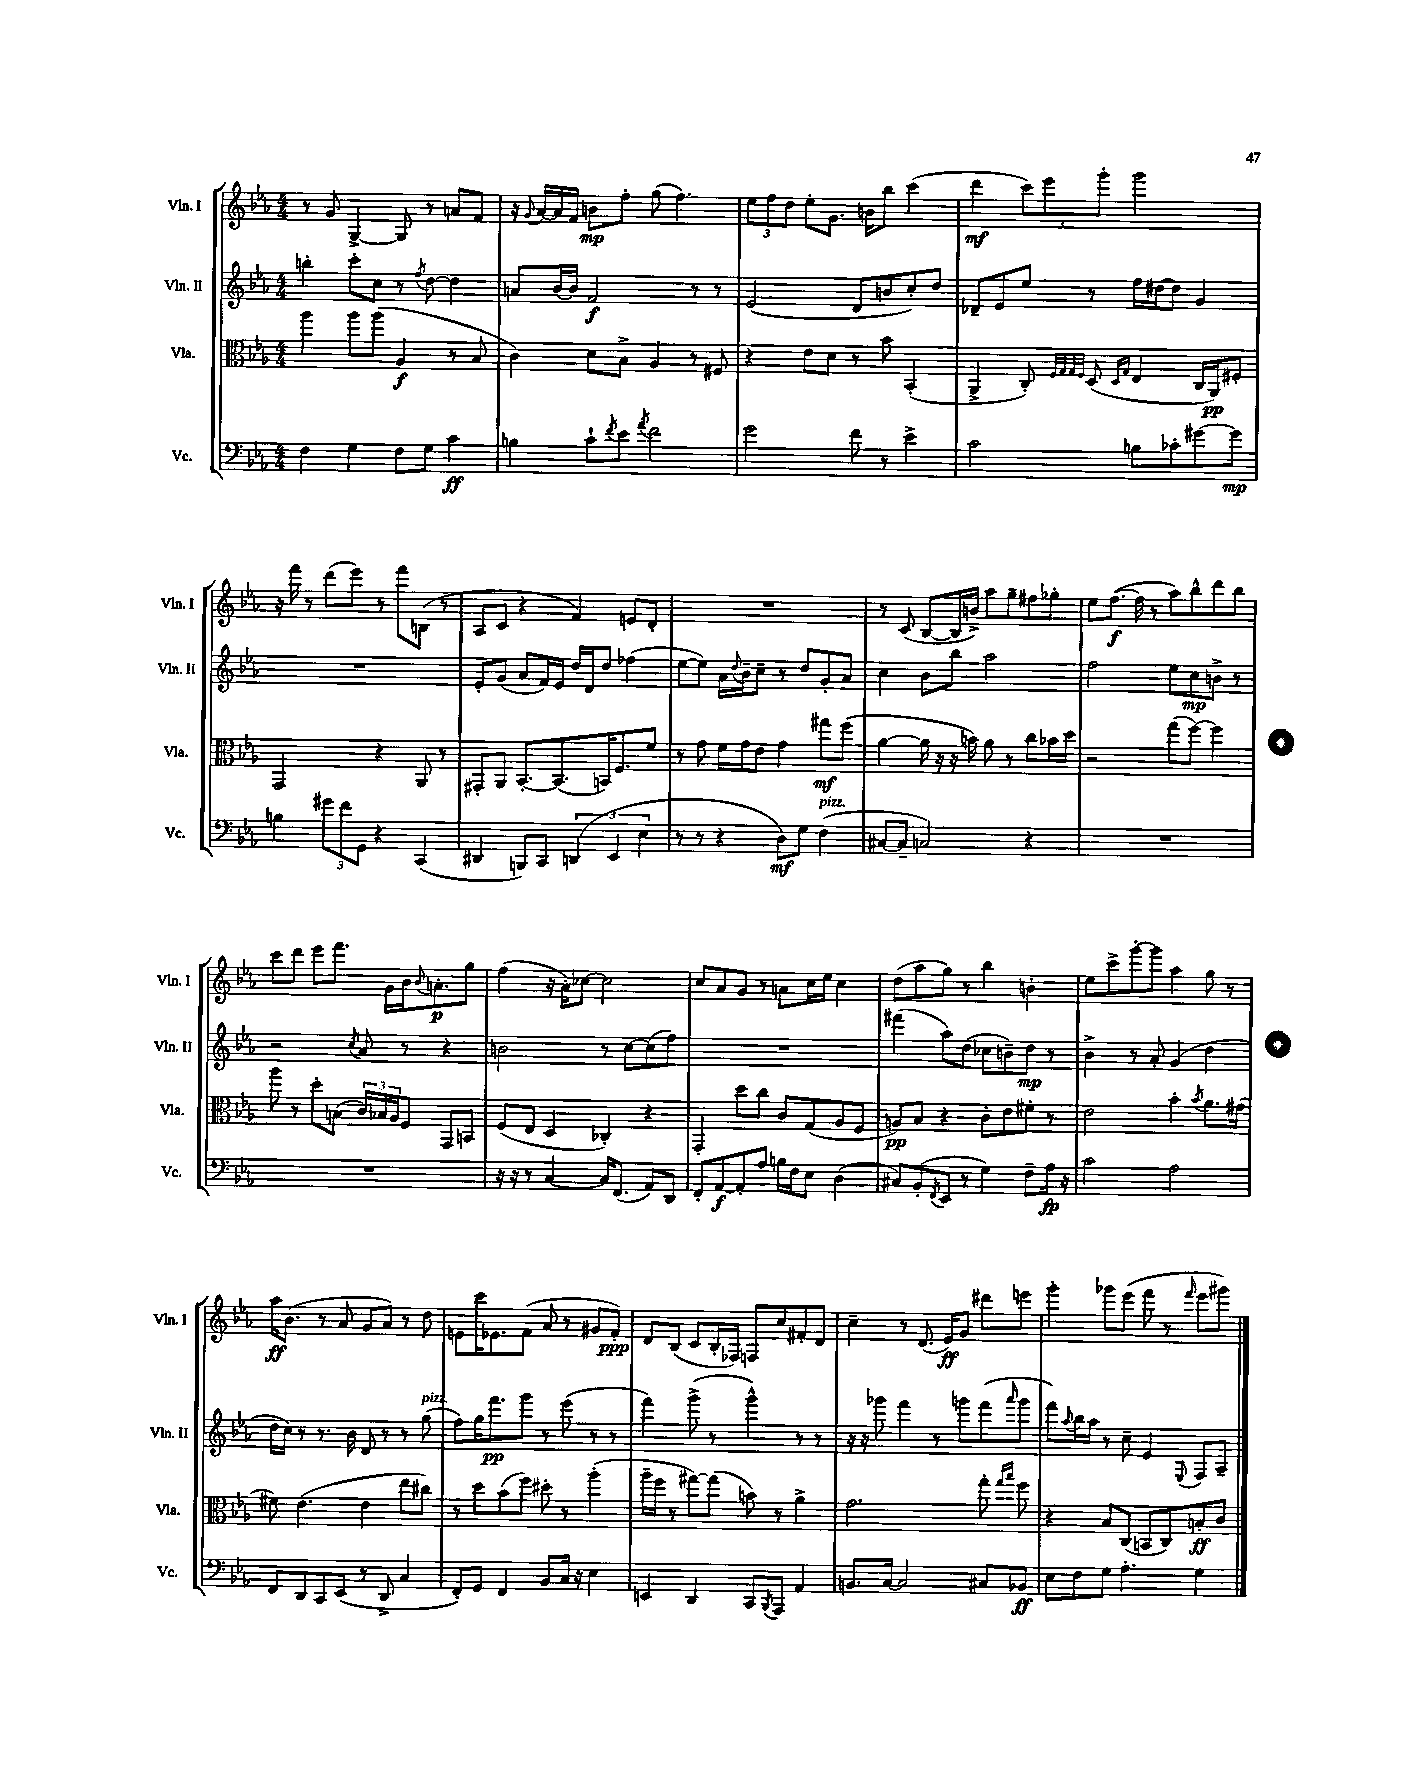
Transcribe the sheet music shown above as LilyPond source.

<<
\new StaffGroup <<
\new Staff = "s0" \with { instrumentName = "Vln. I" shortInstrumentName = "Vln. I" } {
    \clef treble \key ees \major \numericTimeSignature \time 4/4
    r8 g'8 g4~-> g8 r8 a'8 f'8 |
    r16 \appoggiatura { g'8 } aes'16~ aes'16 f'16 b'8\mp f''8-. g''8( f''4.) |
    \tuplet 3/2 { ees''8 f''8 d''8 } ees''8-. g'8. b'16 bes''8 c'''4( |
    d'''4\mf \tuplet 3/2 { c'''8) ees'''8 g'''8-. } g'''2 |
    r16 f'''16 r8 d'''8( ees'''8) r8 f'''8 b8( r8 |
    aes8 c'8 r4 f'4) e'8 d'8-. |
    R1 |
    r8 c'8( bes8~ bes16 b'16->) aes''8 g''8-- fis''8 ges''8-. |
    ees''8 f''8.~\f( f''16 r8 aes''8) bes''8-^ d'''8 bes''8 |
    c'''8 d'''8 ees'''8 f'''8. g'16 bes'16 \appoggiatura { bes'8 } a'8.-.\p g''8 |
    f''4( r16 aes'16-.) ces''8~ ces''2 |
    c''8 aes'8 g'8 r8 a'8 c''16 ees''16 c''4 |
    d''8( aes''8 g''8) r8 bes''4 b'4-. |
    ees''8 c'''8-> g'''8~-. g'''8 aes''4 g''8 r8 |
    aes''16\ff bes'8.( r8 aes'8 g'8 aes'8) r8 d''8 |
    e'8 c'''16 ees'8. f'8( aes'8 r8 gis'8 f'8-.\ppp) |
    d'8 bes8( c'8 bes16-. fes16) f8 c''8 fis'8-. d'8 |
    c''4-- r8 d'8.( ees'16\ff) g'8 dis'''8 e'''8 |
    g'''4-. ges'''8 ees'''8( f'''8 r8 \grace { f'''16 } ees'''8 gis'''8) \bar "|." |
}
\new Staff = "s1" \with { instrumentName = "Vln. II" shortInstrumentName = "Vln. II" } {
    \clef treble \key ees \major \numericTimeSignature \time 4/4
    b''4-. c'''8-. c''8 r8 \acciaccatura { f''8 } d''8~ d''4 |
    a'8 bes'16~ bes'16 f'2\f r8 r8 |
    ees'2( d'8 b'8 c''8-.) d''8 |
    des'8-- ees'8 ees''8 r8 f''16 dis''16~ dis''8 g'4 |
    R1 |
    ees'8-. g'8( aes'8 f'16) ees'16 d''16 d'16 d''8 fes''4( |
    ees''8~ ees''8) aes'16 \appoggiatura { d''8 } bes'16-- c''8-- r8 d''8 g'8-. aes'8 |
    c''4 bes'8 bes''8 aes''2 |
    f''2 ees''8 c''8\mp b'8-> r8 |
    r2 \acciaccatura { c''8 } aes'8 r8 r4 |
    b'2 r8 c''8~ c''8( f''8) |
    R1 |
    fis'''4( aes''8) d''8( ces''8 b'8--) d''8\mp r8 |
    bes'4-> r8 aes'8-. g'4( d''4 |
    d''16 c''16) r8 r8. bes'16 d'8 r8 r8 g''8^\markup { \italic "pizz." }( |
    f''8) g''16 f'''8.\pp g'''8 r8 ees'''8( r8 r8 |
    f'''4) g'''8->( r8 g'''4-^) r8 r8 |
    r16 r16 ges'''8 f'''4 r8 g'''8 f'''8( \grace { aes'''16 } g'''8 |
    f'''8) \appoggiatura { aes''8 } bes''16 aes''16 r8 c''8-- ees'4 \appoggiatura { ees8 } f8 aes8-- \bar "|." |
}
\new Staff = "s2" \with { instrumentName = "Vla." shortInstrumentName = "Vla." } {
    \clef alto \key ees \major \numericTimeSignature \time 4/4
    aes''4 aes''8 aes''8( aes4\f r8 bes8 |
    c'4) d'8 bes8-> aes4 r8 fis8 |
    r4 ees'8 d'8 r8 bes'8 bes,4-.( |
    aes,4-> c8-.) \grace { f32 g32 g32 f32 } d8( \grace { d16 g16 } ees4 c16 aes,16\pp) fis8-. |
    g,2 r4 aes,8 r8 |
    gis,8-. aes,8 bes,8.~-. bes,8.( b,16) f8. f'8 |
    r8 g'8 f'16 g'16 ees'8 g'4 gis''8\mf f''8( |
    aes'4~ aes'16 r16 r16 b'16) aes'8 r8 c''8 bes'16 d''16 |
    r2 g''8( f''8~) f''4 |
    aes''8 r8 d''8-. b8( \tuplet 3/2 { c'16) bes16 aes16 } f8 g,8 b,8 |
    f8( ees8 d4 ces4-.) r4 |
    g,4-. d''8 c''8 c'8 g8( aes8 f8 |
    a8\pp) bes8 r4 c'8-. ees'8 fis'8-. r8 |
    ees'2 bes'4-. \acciaccatura { bes'8 } aes'8. gis'16( |
    fis'8) ees'4.( ees'4 ees''8 cis''8) |
    r8 d''8 bes'8( f''8) dis''8-. r8 aes''4-.( |
    aes''16-- f''16 r8 gis''8~) gis''8( b'8) r8 aes'4-> |
    g'2. g''8-. \grace { g''16 bes''16 } f''8 |
    r4 bes8 c8( b,8 c8) b8-.\ff c'8 \bar "|." |
}
\new Staff = "s3" \with { instrumentName = "Vc." shortInstrumentName = "Vc." } {
    \clef bass \key ees \major \numericTimeSignature \time 4/4
    f4 g4 f8 g8 c'4\ff |
    b4 c'8-! \acciaccatura { f'8 } ees'8 \acciaccatura { aes'8 } f'2 |
    g'2 f'8 r8 ees'4-> |
    c'2 b8 ces'8-. gis'8~ gis'8\mp |
    b4 \tuplet 3/2 { gis'8 f'8 g,8 } r4 c,4( |
    dis,4 b,,8) c,8 \tuplet 3/2 { d,4( ees,4 ees4 } |
    r8 r8 r4 d8\mf) g8 f4^\markup { \italic "pizz." }( |
    cis8~ cis8-- c2) r4 |
    R1 |
    R1 |
    r16 r16 r8 c4~ c16 f,8.( aes,8) d,8 |
    f,8-. aes,8~\f aes,8-. aes8 b16 f16 ees8 d4( |
    cis8) bes,8-.( \acciaccatura { f,8 } ees,8 r8 g4) f8-- aes16\fp r16 |
    c'2 aes2 |
    f,8 d,8 c,8 ees,8( r8 d,8-> c4 |
    f,8-.) g,8 f,4 bes,8 c16 r16 ees4 |
    e,4 d,4 c,8 \acciaccatura { bes,,8 } aes,,8 aes,4 |
    b,8. c16~ c2 cis8 bes,8\ff |
    ees8 f8 g8 aes4.-. g4 \bar "|." |
}
>>
>>
\layout { \context { \Score \remove "Bar_number_engraver" } }
